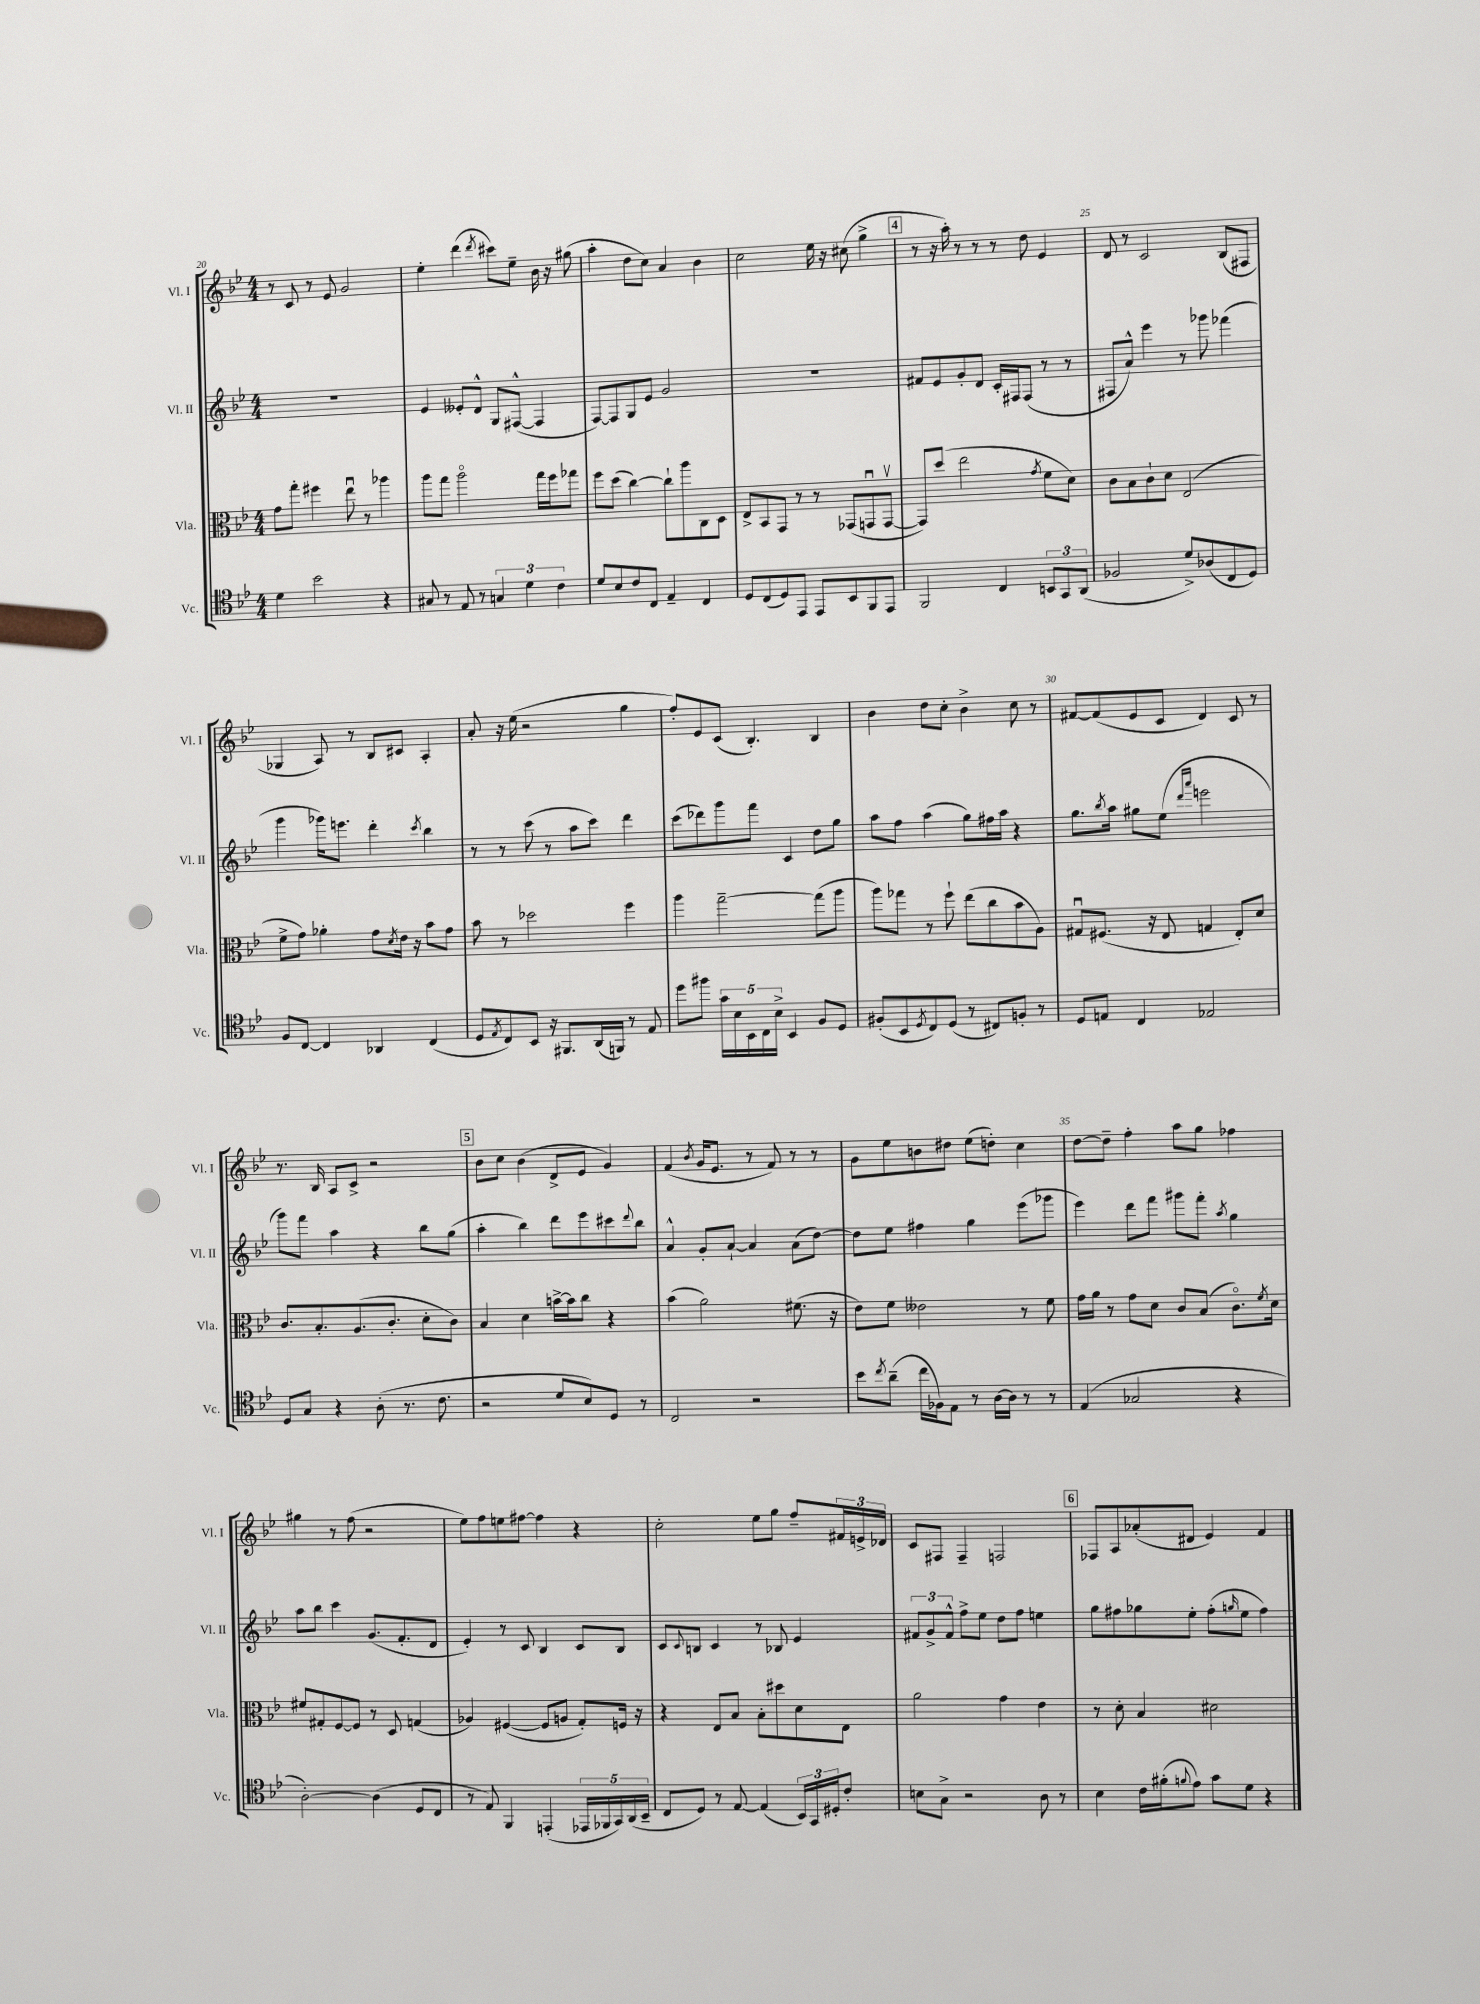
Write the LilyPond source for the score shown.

<<
\new StaffGroup <<
\new Staff = "s0" \with { instrumentName = "Vl. I" shortInstrumentName = "Vl. I" } {
    \clef treble \key bes \major \numericTimeSignature \time 4/4
    r8 c'8 r8 ees'8 g'2 |
    ees''4-. d'''4( \acciaccatura { d'''8 } cis'''8) ees''8-- bes'16 r16 gis''8( |
    a''4-. d''8 c''8) a'4 bes'4 |
    c''2 ees''16 r16 cis''8( g''4-> |
    \mark \markup { \box "4" } r8 r16 a''16-.) r8 r8 r8 d''8 ees'4 |
    d'8 r8 c'2 bes8( fis8 |
    ges4 a8) r8 bes8 cis'8 a4-. |
    a'8-. r16 ees''16( r2 g''4 |
    f''8-.) ees'8 c'8( bes4.-.) bes4 |
    bes'4 d''8 c''8-. bes'4-> c''8 r8 |
    fis'8~ fis'8( ees'8 c'8 d'4) c'8 r8 |
    r8. bes16 a8 c'8-> r2 |
    \mark \markup { \box "5" } bes'8 c''8 bes'4( d'8-> ees'8 g'4) |
    f'4( \acciaccatura { bes'8 } g'16 ees'8. r8 f'8) r8 r8 |
    g'8 ees''8 b'8 dis''8 ees''8( d''8-.) c''4 |
    d''8~ d''8-- f''4-. a''8 g''8 fes''4 |
    gis''4 r8 f''8( r2 |
    ees''8) f''8 e''8 fis''8~ fis''4 r4 |
    c''2-. ees''8 g''8 f''8-- \tuplet 3/2 { fis'16 e'16-> des'16 } |
    c'8 fis8 fis4-- f2 |
    \mark \markup { \box "6" } fes8 a8 aes'8-.( dis'8 ees'4) f'4 \bar "|." |
}
\new Staff = "s1" \with { instrumentName = "Vl. II" shortInstrumentName = "Vl. II" } {
    \clef treble \key bes \major \numericTimeSignature \time 4/4
    R1 |
    ees'4 eeses'8-. d'8-^ g8 fis8~-^( fis4 |
    f8~) f8 g8 ees'8 g'2 |
    R1 |
    \mark \markup { \box "4" } fis'8 ees'8 g'8-. d'8 c'16-. fis16 fis8( r8 r8 |
    fis8 a'8-^) ees'''4 r8 ges'''8 fes'''4( |
    g'''4 ges'''16) e'''8. d'''4-. \acciaccatura { c'''8 } bes''4 |
    r8 r8 c'''8( r8 a''8 c'''8) d'''4 |
    c'''8( des'''8) g'''8 f'''8 c'4 d''8 g''8 |
    a''8 f''8 a''4( g''8) fis''16 a''16 r4 |
    g''8. \acciaccatura { bes''8 } a''16 gis''8 ees''8( \grace { d'''16 a'''16 } e'''2 |
    g'''8) f'''8 a''4 r4 bes''8 g''8( |
    \mark \markup { \box "5" } a''4-. bes''4) d'''8 ees'''8 cis'''8 \appoggiatura { d'''8 } bes''8 |
    a'4-^ g'8-. a'8~-! a'4 a'8( d''8~) |
    d''8 ees''8 fis''4 g''4 ees'''8( ges'''8 |
    ees'''4) d'''8 f'''8 gis'''8 f'''8-. \acciaccatura { a''8 } g''4 |
    a''8 bes''8 c'''4 g'8.( f'8.-. d'8 |
    ees'4-.) r8 c'8 bes4 c'8 bes8 |
    c'8 \appoggiatura { c'8 } b8 c'4 r8 bes8 ees'4 |
    \tuplet 3/2 { fis'8 g'8-> fis'8-^ } f''8-> ees''8 d''8 f''8 e''4 |
    \mark \markup { \box "6" } g''8 fis''8 ges''8 ees''8-. fis''8-.( \grace { g''16 } ees''8 fis''4) \bar "|." |
}
\new Staff = "s2" \with { instrumentName = "Vla." shortInstrumentName = "Vla." } {
    \clef alto \key bes \major \numericTimeSignature \time 4/4
    g'8 g''8-. fis''4 ees''8\downbow r8 aes''4 |
    a''8 g''8 a''2\flageolet g''16 f''16 ges''8 |
    f''8 d''8( c''4~) c''8-! a''8 c8 d8 |
    ees8-> bes,8 g,8 r8 r8 ges,8( g,8\downbow g,8~\upbow |
    \mark \markup { \box "4" } g,8) d''8( ees''2 \acciaccatura { g'8 } f'8 d'8) |
    c'8 bes8 c'8-! d'8 ees2( |
    f'8-> g'8) aes'4-. g'8 \acciaccatura { d'8 } ees'16 r16 bes'8 g'8 |
    bes'8 r8 des''2 f''4 |
    a''4 g''2~-- g''8( a''8 |
    a''8) ges''8 r8 f''8-! ees''8( c''8 bes'8 a8) |
    gis8\downbow fis8.( r16 ees8 g4 ees8-.) d'8 |
    c'8. bes8.-. a8.( c'8.-. d'8-. c'8) |
    \mark \markup { \box "5" } bes4 d'4 b'16~-> b'16 c''8 r4 |
    bes'4( a'2) fis'8.( r16 |
    ees'8) f'8 eeses'2 r8 f'8 |
    g'16 a'16 r8 g'8 d'8 c'8 bes8( c'8.\flageolet) \acciaccatura { f'8 } d'16 |
    fis'8 gis8-. f8~ f8 r8 d8 g4( |
    aes4) fis4~( fis8 a8 g8-.) f16 r16 |
    r4 ees8 bes8 bes8-. dis''8 d'8 ees8 |
    a'2 g'4 ees'4 |
    \mark \markup { \box "6" } r8 d'8-. bes4 dis'2 \bar "|." |
}
\new Staff = "s3" \with { instrumentName = "Vc." shortInstrumentName = "Vc." } {
    \clef tenor \key bes \major \numericTimeSignature \time 4/4
    d'4 bes'2 r4 |
    gis8 r8 ees8 r8 \tuplet 3/2 { g4 d'4 c'4 } |
    d'8 bes8 c'8 c8 ees4-- c4 |
    d8 c8( d8) ees,8 ees,8 bes,8 f,8 ees,8 |
    \mark \markup { \box "4" } f,2 c4 \tuplet 3/2 { b,8 g,8 a,8( } |
    fes2 d'8->) aes8( c8 d8) |
    f8 c8~ c4 aes,4 c4( |
    d8 \acciaccatura { ees8 } c8) bes,8 r16 fis,8. a,16( f,16) r8 ees8 |
    d''8 fis''8 \tuplet 5/4 { g'16 bes16 bes,16 c16 bes16-> } bes,4 f8 d8 |
    fis8-.( bes,8 \acciaccatura { d8 } c8) d8( r8 cis8) f8-. r8 |
    d8 e8 c4 ees2 |
    d8 g8 r4 a8-.( r8. c'8. |
    \mark \markup { \box "5" } r2 d'8 bes8) d8 r8 |
    c2 r2 |
    bes'8 \acciaccatura { c''8 } a'8--( c''16 fes16) ees8 r8 a16~ a16 r8 r8 |
    ees4( ges2 r4 |
    a2~-.) a4( d8 c8 |
    r8 ees8) f,4 e,4-.( \tuplet 5/4 { ees,16 fes,16 g,16) a,16( bes,16-- } |
    c8 d8) r8 ees8~ ees4( \tuplet 3/2 { bes,16) g,16 dis16-. } c'8-. |
    b8 g8-> r2 a8 r8 |
    \mark \markup { \box "6" } bes4 c'16 fis'16-.( \appoggiatura { f'8 } ees'8) g'8 d'8 r4 \bar "|." |
}
>>
>>
\layout { \context { \Score currentBarNumber = #20 \override BarNumber.break-visibility = ##(#f #t #t) barNumberVisibility = #(every-nth-bar-number-visible 5) } }
